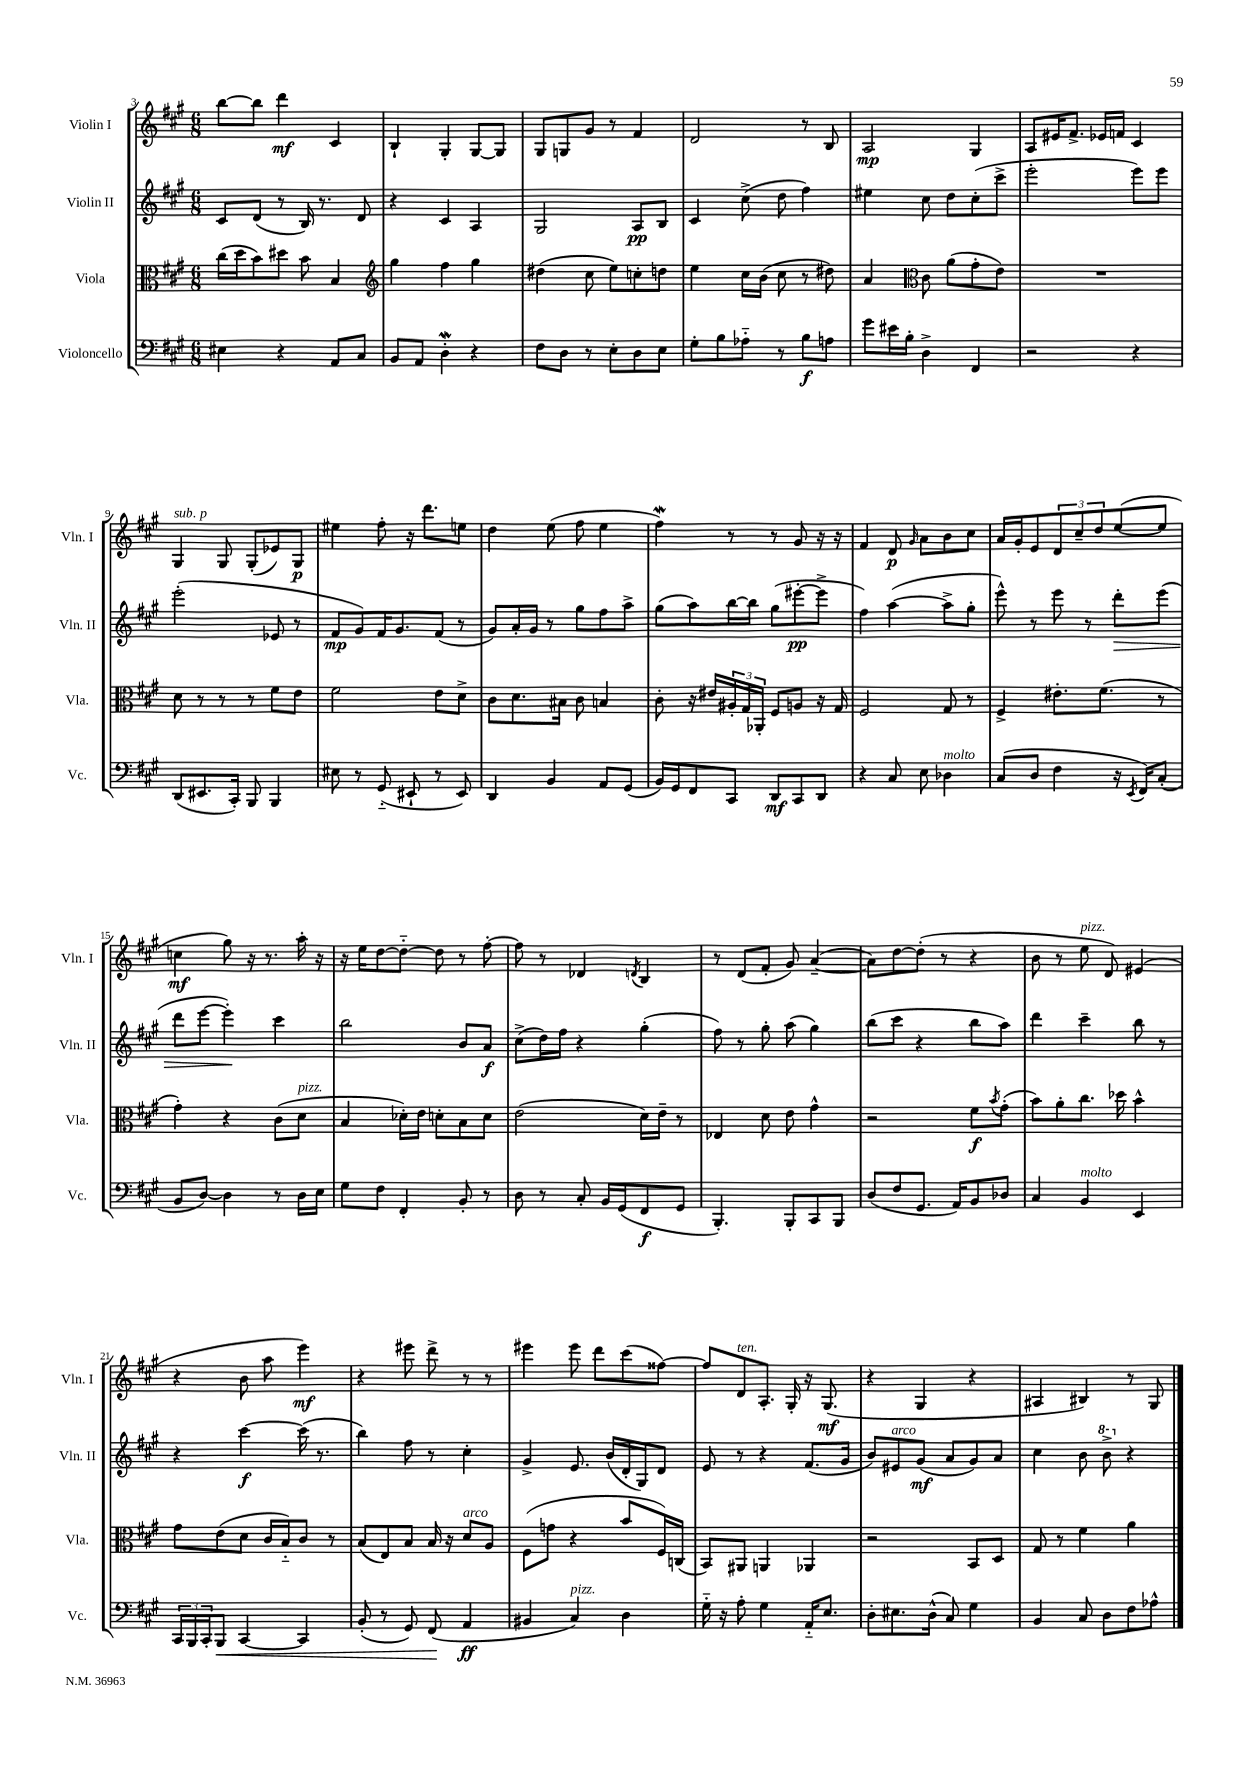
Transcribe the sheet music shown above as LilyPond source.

<<
\new StaffGroup <<
\new Staff = "s0" \with { instrumentName = "Violin I" shortInstrumentName = "Vln. I" } {
    \clef treble \key a \major \numericTimeSignature \time 6/8
    b''8~ b''8 d'''4\mf cis'4 |
    b4-! gis4-. gis8~ gis8 |
    gis8 g8 gis'8 r8 fis'4 |
    d'2 r8 b8 |
    a2\mp gis4 |
    a8 eis'16 fis'8.-> ees'16 f'16 cis'4 |
    gis4^\markup { \italic "sub. p" } gis8 gis8-.( ees'8) gis8\p |
    eis''4 fis''8-. r16 d'''8. e''8 |
    d''4 e''8( fis''8 e''4 |
    fis''4\mordent) r8 r8 gis'8 r16 r16 |
    fis'4 d'8\p \grace { gis'16 } a'8 b'8 cis''8 |
    a'16 gis'16-. e'8 \tuplet 3/2 { d'8 cis''8-- d''8 } e''8~( e''8 |
    c''4\mf gis''8) r16 r8. a''16-. r16 |
    r16 e''16 d''8~ d''8~-_ d''8 r8 fis''8~-. |
    fis''8 r8 des'4 \acciaccatura { d'8 } b4 |
    r8 d'8( fis'8-. gis'8) a'4~--( |
    a'8) d''8~ d''8-.( r8 r4 |
    b'8 r8 e''8^\markup { \italic "pizz." } d'8) eis'4( |
    r4 b'8 a''8 e'''4\mf) |
    r4 eis'''8 d'''8-> r8 r8 |
    eis'''4 eis'''8 d'''8 cis'''8( fisis''8~) |
    fisis''8 d'8^\markup { \italic "ten." } a8.-. gis16-. r16 gis8.\mf( |
    r4 gis4 r4 |
    ais4 bis4) r8 gis8 \bar "|." |
}
\new Staff = "s1" \with { instrumentName = "Violin II" shortInstrumentName = "Vln. II" } {
    \clef treble \key a \major \numericTimeSignature \time 6/8
    cis'8 d'8( r8 b16) r8. d'8 |
    r4 cis'4 a4 |
    gis2 a8\pp b8 |
    cis'4 cis''8->( d''8 fis''4) |
    eis''4 cis''8 d''8 cis''8-.( cis'''8-> |
    e'''2-. e'''8) e'''8 |
    e'''2-.( ees'8 r8 |
    fis'8\mp gis'8) fis'16 gis'8. fis'8( r8 |
    gis'8) a'16-. gis'16 r8 gis''8 fis''8 a''8-> |
    gis''8( a''8) b''16~ b''16 gis''8( eis'''8~-.\pp eis'''8-> |
    fis''4) a''4~( a''8-> gis''8-. |
    e'''8-^) r8 e'''8 r8 d'''8-.\> e'''8( |
    d'''8 e'''8~ e'''4-.\!) cis'''4 |
    b''2 b'8 a'8\f |
    cis''8->( d''16) fis''16 r4 gis''4-.( |
    fis''8) r8 gis''8-. a''8( gis''4) |
    b''8( cis'''8 r4 b''8 a''8) |
    d'''4 cis'''4-- b''8 r8 |
    r4 cis'''4~\f cis'''16( r8. |
    b''4) fis''8 r8 cis''4-. |
    gis'4-> e'8. b'16( d'16-. gis16) d'8 |
    e'8 r8 r4 fis'8.( gis'16 |
    b'8) eis'8^\markup { \italic "arco" } gis'8\mf( a'8 gis'8) a'8 |
    cis''4 b'8 \ottava #1 b''8-> \ottava #0 r4 \bar "|." |
}
\new Staff = "s2" \with { instrumentName = "Viola" shortInstrumentName = "Vla." } {
    \clef alto \key a \major \numericTimeSignature \time 6/8
    cis''16( d''16 b'8) dis''8 b'8 b4 |
    \clef treble gis''4 fis''4 gis''4 |
    dis''4( cis''8 e''8) c''8-. d''8 |
    e''4 cis''16 b'16( cis''8 r8 dis''8) |
    a'4 \clef alto cis'8 a'8( gis'8-. e'8) |
    R2. |
    d'8 r8 r8 r8 fis'8 e'8 |
    fis'2 e'8 d'8-> |
    cis'8 d'8. bis16 cis'8 b4 |
    cis'8-. r16 eis'16 \tuplet 3/2 { ais16-. gis16 aes,16-. } fis8 a8 r16 gis16 |
    fis2 gis8 r8 |
    fis4-> eis'8.-. fis'8.( r8 |
    gis'4-.) r4 cis'8( d'8^\markup { \italic "pizz." } |
    b4 des'16-.) e'16 d'8-. b8 d'8 |
    e'2( d'16) e'16-- r8 |
    ees4 d'8 e'8 gis'4-^ |
    r2 fis'8\f \acciaccatura { b'8 } gis'8-.( |
    b'8) a'8-. cis''8. des''16 b'4-^ |
    gis'8 e'8( d'8 cis'16 b16-_) cis'8 r8 |
    b8( e8) b8 b16 r16 d'8^\markup { \italic "arco" } a8 |
    fis8( g'8 r4 b'8 fis16) c16( |
    b,8) ais,8 a,4 aes,4 |
    r2 b,8 d8 |
    gis8 r8 fis'4 a'4 \bar "|." |
}
\new Staff = "s3" \with { instrumentName = "Violoncello" shortInstrumentName = "Vc." } {
    \clef bass \key a \major \numericTimeSignature \time 6/8
    eis4 r4 a,8 cis8 |
    b,8 a,8 d4-.\mordent r4 |
    fis8 d8 r8 e8-. d8 e8 |
    gis8-. b8 aes8-_ r8 b8\f a8 |
    gis'8 eis'16 b16-. d4-> fis,4 |
    r2 r4 |
    d,8( eis,8. cis,16-.) b,,8 b,,4 |
    eis8 r8 gis,8-_( eis,8-! r8 eis,8) |
    d,4 b,4 a,8 gis,8( |
    b,16) gis,16 fis,8 cis,8 d,8\mf cis,8 d,8 |
    r4 cis8 e8 des4^\markup { \italic "molto" } |
    cis8( d8 fis4 r16 \acciaccatura { e,8 } fis,16) cis8-.( |
    b,8 d8~) d4 r8 d16 e16 |
    gis8 fis8 fis,4-. b,8-. r8 |
    d8 r8 cis8-. b,16 gis,16( fis,8\f gis,8 |
    b,,4.-.) b,,8-. cis,8 b,,8 |
    d8( fis8 gis,8. a,16) b,8 des8 |
    cis4 b,4^\markup { \italic "molto" } e,4 |
    \tuplet 3/2 { cis,16 b,,16 cis,16-. } b,,8\< cis,4~ cis,4 |
    b,8-.( r8 gis,8) fis,8\!( a,4\ff |
    bis,4 cis4^\markup { \italic "pizz." }) d4 |
    gis16-_ r16 a8-. gis4 a,16-_ e8. |
    d8-. eis8. d16-^( cis8) gis4 |
    b,4 cis8 d8 fis8 aes8-^ \bar "|." |
}
>>
>>
\layout { \context { \Score currentBarNumber = #3 } }
